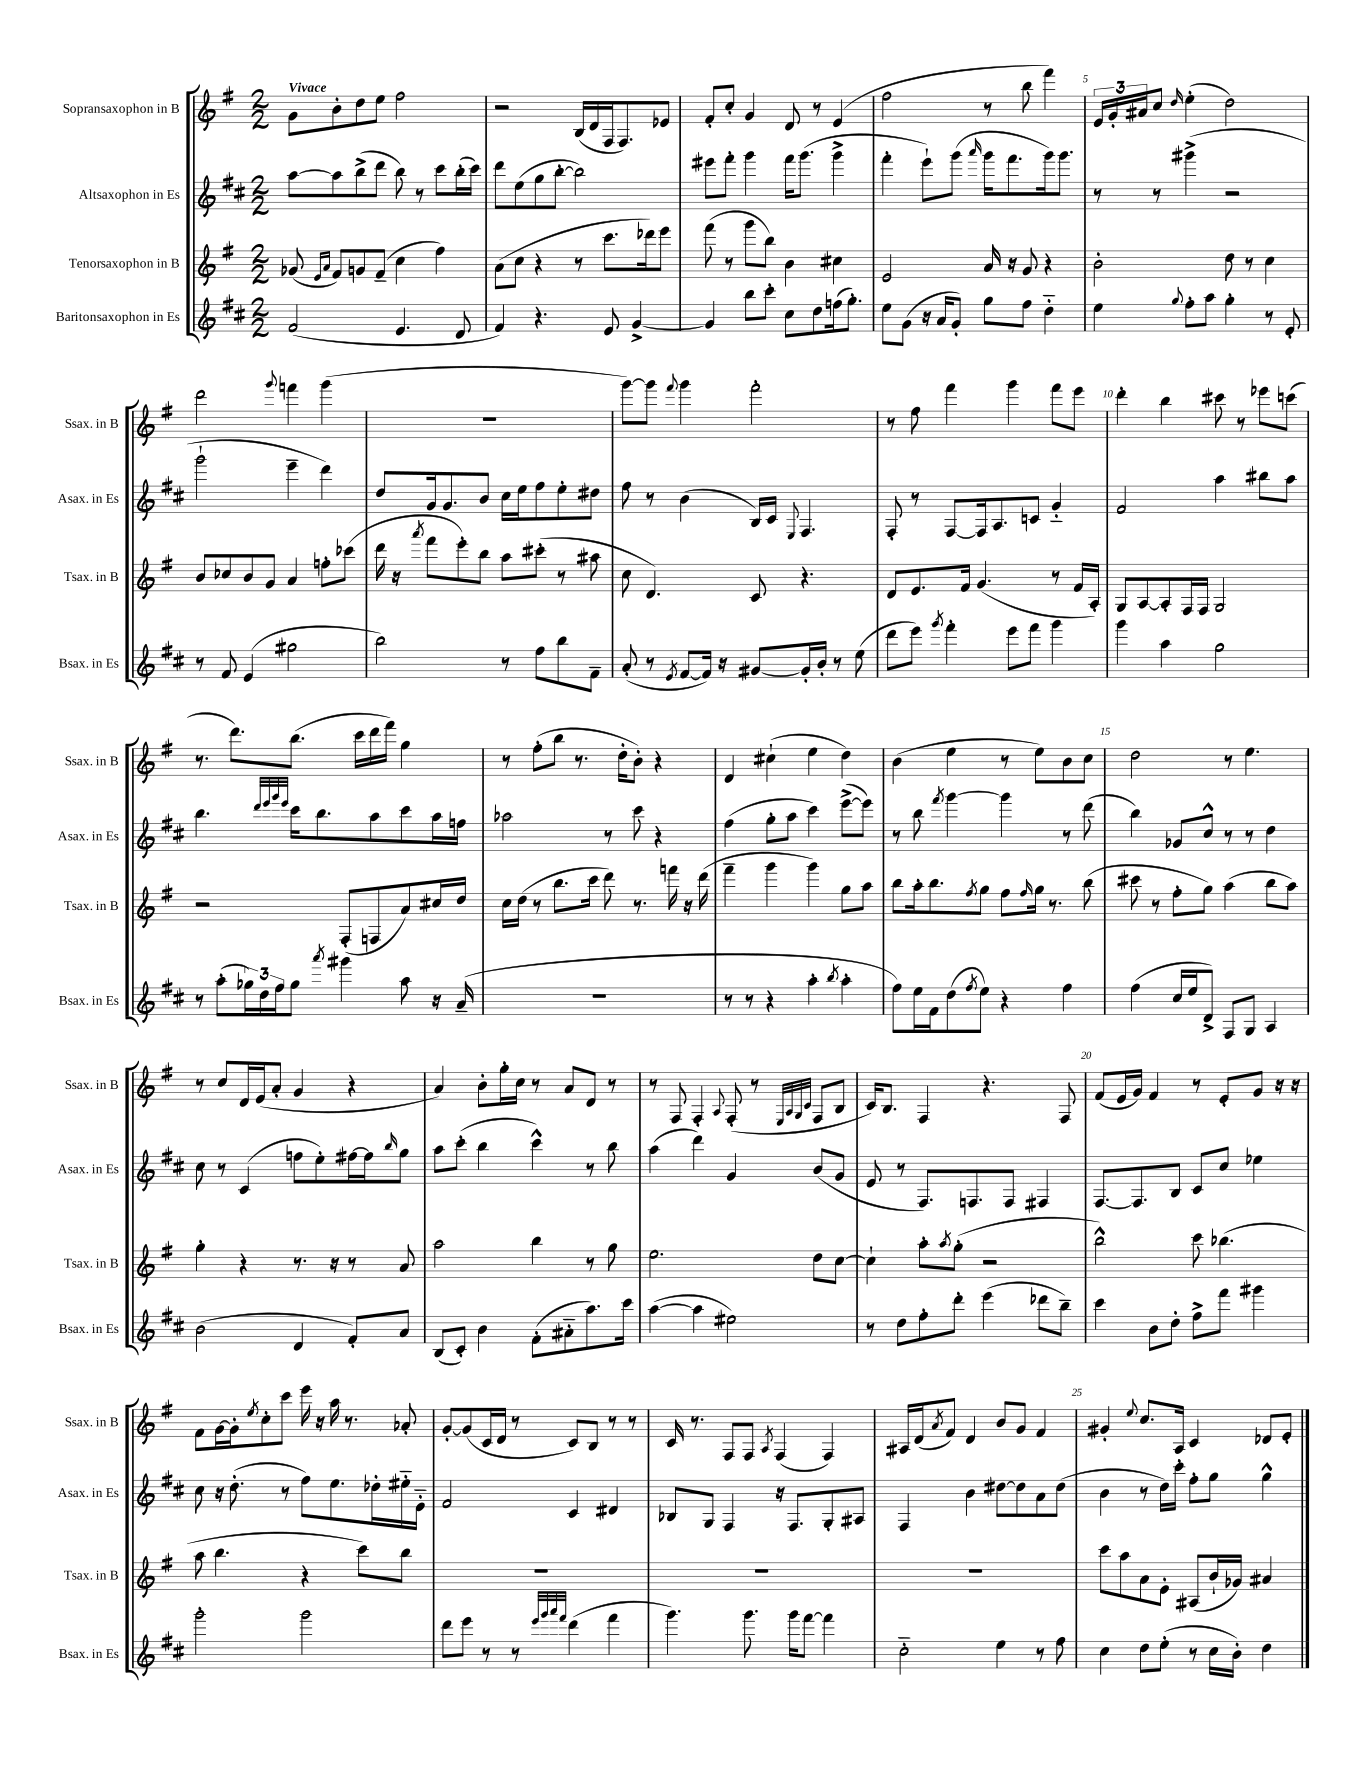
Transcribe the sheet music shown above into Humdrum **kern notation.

**kern	**kern	**kern	**kern
*staff4	*staff3	*staff2	*staff1
*clefG2	*clefG2	*clefG2	*clefG2
*k[f#c#]	*k[f#]	*k[f#c#]	*k[f#]
*M2/2	*M2/2	*M2/2	*M2/2
(2f#	(8g-	[8aa	8g
.	16qqe	.	.
.	16qqa	.	.
.	8f#)	8aa]	8b'
.	8g	(8bb^	8dd
.	(8f#~	8ddd	8ee
4.e	4cc	8bb)	2ff#
.	.	8r	.
.	4ff#)	8ccc#	.
8d	.	(16bb'	.
.	.	16ccc#)	.
=	=	=	=
4f#)	(8a	8ddd	2r
.	8cc	(8ee	.
4.r	4r	8gg	.
.	.	[8bb'	.
.	8r	2bb])	(16B
.	.	.	16d
8e	8.ccc	.	16F#
.	.	.	8.F#)
[4g^	.	.	.
.	16ddd-)	.	.
.	8eee	.	8e-
=	=	=	=
4g]	(8fff#	8eee#	8f#'
.	8r	8fff#'	8cc'
8bb	8ggg	4ggg	4g
8ccc#'	8bb)	.	.
8cc#	4b	16fff#	8d
.	.	(8.ggg	.
8dd	.	.	8r
(16ff	4cc#	4ggg^	(4e
8.gg')	.	.	.
=	=	=	=
8ee	2e	4fff#'	2ff#
(8g	.	.	.
16r	.	8eee`)	.
16a	.	.	.
8g')	.	(8ggg	.
.	.	16qqaaa	.
8gg	16a	16ggg	8r
.	16r	8.fff#	.
8ff#	8g	.	8bb
4dd'~	4r	16ggg)	4fff#)
.	.	8.ggg	.
=	=	=	=
4ee	2b'	8r	24e
.	.	.	24g'
.	.	.	24a#
.	.	8r	8cc
8qqgg	.	.	16qqdd
8ff#'	.	(4ggg#^	(4ee'
8aa	.	.	.
4gg'	8dd	2r	2dd)
.	8r	.	.
8r	4cc	.	.
8e'	.	.	.
=	=	=	=
8r	8b	2ggg`	2ddd
8f#	8cc-	.	.
(4e	8b	.	.
.	8g	.	.
.	.	.	8qqggg
2gg#	4a	4eee~	4fff
.	8ff'	4ddd)	(4ggg
.	(8ccc-	.	.
=	=	=	=
2bb)	16ddd	8dd	1r
.	16r	.	.
.	8qaaa	.	.
.	8fff#	16g	.
.	.	8.g	.
.	8eee')	.	.
.	8bb	8b	.
8r	8aa	16cc#	.
.	.	16ee	.
8ff#	(8ccc#'	8ff#	.
8bb	8r	8ee'	.
8f#~	8aa#	8dd#	.
=	=	=	=
(8a'	8cc	8ff#	[8ggg)
8r	4.d)	8r	8ggg]
8qe	.	.	8qqfff#
[8f#	.	(4b	4ggg
16f#])	.	.	.
16r	.	.	.
[8g#	8c	16B)	2fff#'
.	.	16c#	.
.	.	8qqE	.
16g#']	4.r	4.F#	.
16b'	.	.	.
8r	.	.	.
(8ee	.	.	.
=	=	=	=
8ddd	8d	8F#'	8r
8eee)	8.e	8r	8ff#
8qggg	.	.	.
4fff#'	.	[8F#	4fff#
.	16f#	.	.
.	(4.g	16F#]	.
.	.	8.A	.
8eee	.	.	4ggg
8fff#	.	8c	.
4ggg	8r	4g'~	8fff#
.	16f#	.	8eee
.	16A')	.	.
=	=	=	=
4ggg	8G	2f#	4ddd'
.	[8A	.	.
4aa	8A']	.	4bb
.	16F#	.	.
.	16F#	.	.
2gg	2G	4aa	8ccc#
.	.	.	8r
.	.	8bb#	8eee-
.	.	8aa	(8ccc
=	=	=	=
8r	2r	4.bb	8.r
(8aa'	.	.	.
.	.	.	8.ddd)
24gg-)	.	.	.
24dd	.	.	.
24ff#	.	.	.
.	.	32qqddd	.
.	.	32qqeee	.
.	.	32qqggg	.
.	.	32qqeee	.
8gg-	.	16ccc#	(8.bb
.	.	8.bb	.
8qaaa	.	.	.
4ggg#	(8F#'	.	.
.	.	.	16ccc
.	8F	8aa	16ddd
.	.	.	16fff#)
8aa	8a)	8ccc#	4gg
16r	16cc#	16aa	.
(16a~	16dd	16ff	.
=	=	=	=
1r	16cc	2aa-	8r
.	(16dd	.	.
.	8r	.	(8ff#'
.	8.bb	.	8bb
.	.	.	8.r
.	16ccc	.	.
.	8ddd)	8r	.
.	.	.	16dd'
.	8.r	8ccc#	8b')
.	.	4r	4r
.	16fff	.	.
.	16r	.	.
.	(16ddd	.	.
=	=	=	=
8r	4fff#~	(4ff#	4d
8r	.	.	.
4r	4ggg	8gg'	(4cc#`
.	.	8aa	.
4aa'	4ggg)	4ccc#)	4ee
8qbb	.	.	.
4aa'	8gg	([8eee^	4dd)
.	8aa	8eee])	.
=	=	=	=
8ff#)	8bb	8r	(4b
16ee	16aa'	8bb	.
16f#	8.bb	.	.
.	.	8qfff#	.
(8dd	.	[4ggg	4ee
8qff#	8qff#	.	.
8ee)	8gg	.	.
4r	8ff#	4ggg]	8r
.	16qqff#	.	.
.	16gg	.	8ee)
.	8.r	.	.
4ff#	.	8r	8b
.	(8bb	(8ddd	8cc
=	=	=	=
(4ff#	8ccc#	4bb)	2dd
.	8r	.	.
16cc#	8ff#'	8g-	.
16ee	.	.	.
8d^)	8gg)	8cc#^^	.
8F#	(4aa	8r	8r
8G	.	8r	4.ee
4A	8bb	4dd	.
.	8aa)	.	.
=	=	=	=
(2b	4gg'	8cc#	8r
.	.	8r	8cc
.	4r	(4c#	16d
.	.	.	(16e
.	.	.	8a'
4d	8.r	8ff	4g
.	.	8ee')	.
.	16r	.	.
8f#')	8r	[16ff#	4r
.	.	16ff#]	.
.	.	16qqbb	.
8a	8a	8gg	.
=	=	=	=
(8B	2aa	8aa	4a)
8c#')	.	(8ccc#'	.
4b	.	4bb	8b'
.	.	.	16gg'
.	.	.	16cc
(8f#'	4bb	4ccc#^^)	8r
8a#'~	.	.	8a
8.aa)	8r	8r	8d
.	8gg	8bb	8r
16ccc#	.	.	.
=	=	=	=
([4aa	2.ee	(4aa	8r
.	.	.	8F#
4aa]	.	4ddd)	4F#'
.	.	.	8qqA
2ee#)	.	4g	(8F#'
.	.	.	8r
.	.	.	32qqE
.	.	.	32qqA
.	.	.	32qqG
.	.	.	32qqc
.	8dd	(8b	8F#
.	[8cc	8g	8B
=	=	=	=
8r	4cc`]	8e	16c)
.	.	.	8.B
8dd	.	8r	.
8ff#'	8aa'	8.F#)	4F#
.	8qaa	.	.
8ddd'	(8gg'	.	.
.	.	8.F	.
(4eee	2r	.	4.r
.	.	8F	.
8ddd-	.	4F#	.
8bb~)	.	.	8F#
=	=	=	=
4ccc#	2bb^^)	[8.F#	(8f#
.	.	.	16e
.	.	8.F#]	16g)
8b	.	.	4f#
8dd'	.	8B	.
8ff#^	8ccc	8c#	8r
8fff#	(4.bb-	8cc#	8e'
4ggg#	.	4ee-	8g
.	.	.	16r
.	.	.	16r
=	=	=	=
2ggg'	8aa	8cc#	8f#
.	4.bb	16r	[16g
.	.	(8.dd'	16g']
.	.	.	8qee
.	.	.	8cc'
.	.	8r	8ccc
2ggg	4r	8ff#)	16eee
.	.	.	16r
.	.	8.ee	16aa
.	.	.	8.r
.	8ccc)	.	.
.	.	16dd-'	.
.	8bb	16ee#'~	8a-'
.	.	16e'~	.
=	=	=	=
8ddd	1r	2f#	[8g'
8eee	.	.	(8g]
8r	.	.	16c
.	.	.	16d
8r	.	.	8r
32qqeee	.	.	.
32qqggg	.	.	.
32qqaaa	.	.	.
32qqfff#	.	.	.
(4ddd	.	4c#	8c)
.	.	.	8B
4fff#	.	4d#	8r
.	.	.	8r
=	=	=	=
4.ggg)	1r	8B-	16c
.	.	.	8.r
.	.	8G	.
.	.	4F#	8F#
8.ggg	.	.	8F#
.	.	.	8qA
.	.	16r	(4F#
16ggg	.	8.F#	.
[8fff#	.	.	.
4fff#]	.	8G'	4F#)
.	.	8A#	.
=	=	=	=
2cc#'~	1r	4F#	16A#
.	.	.	(16d
.	.	.	8qa
.	.	.	8f#)
.	.	4b	4d
4ee	.	[8dd#	8b
.	.	8dd#]	8g
8r	.	8a	4f#
8ff#	.	(8dd#	.
=	=	=	=
4cc#	8ccc	4b	4g#'
.	8aa	.	.
.	.	.	8qqee
8dd	8a	8r	8.cc
(8ee'	8e'	16dd)	.
.	.	16ccc#'	16A
8r	(8A#	8ff#'	4c
16cc#	16b`	8gg	.
16b')	16g-)	.	.
4dd	4a#	4gg^^	8d-
.	.	.	8e'
==	==	==	==
*-	*-	*-	*-
